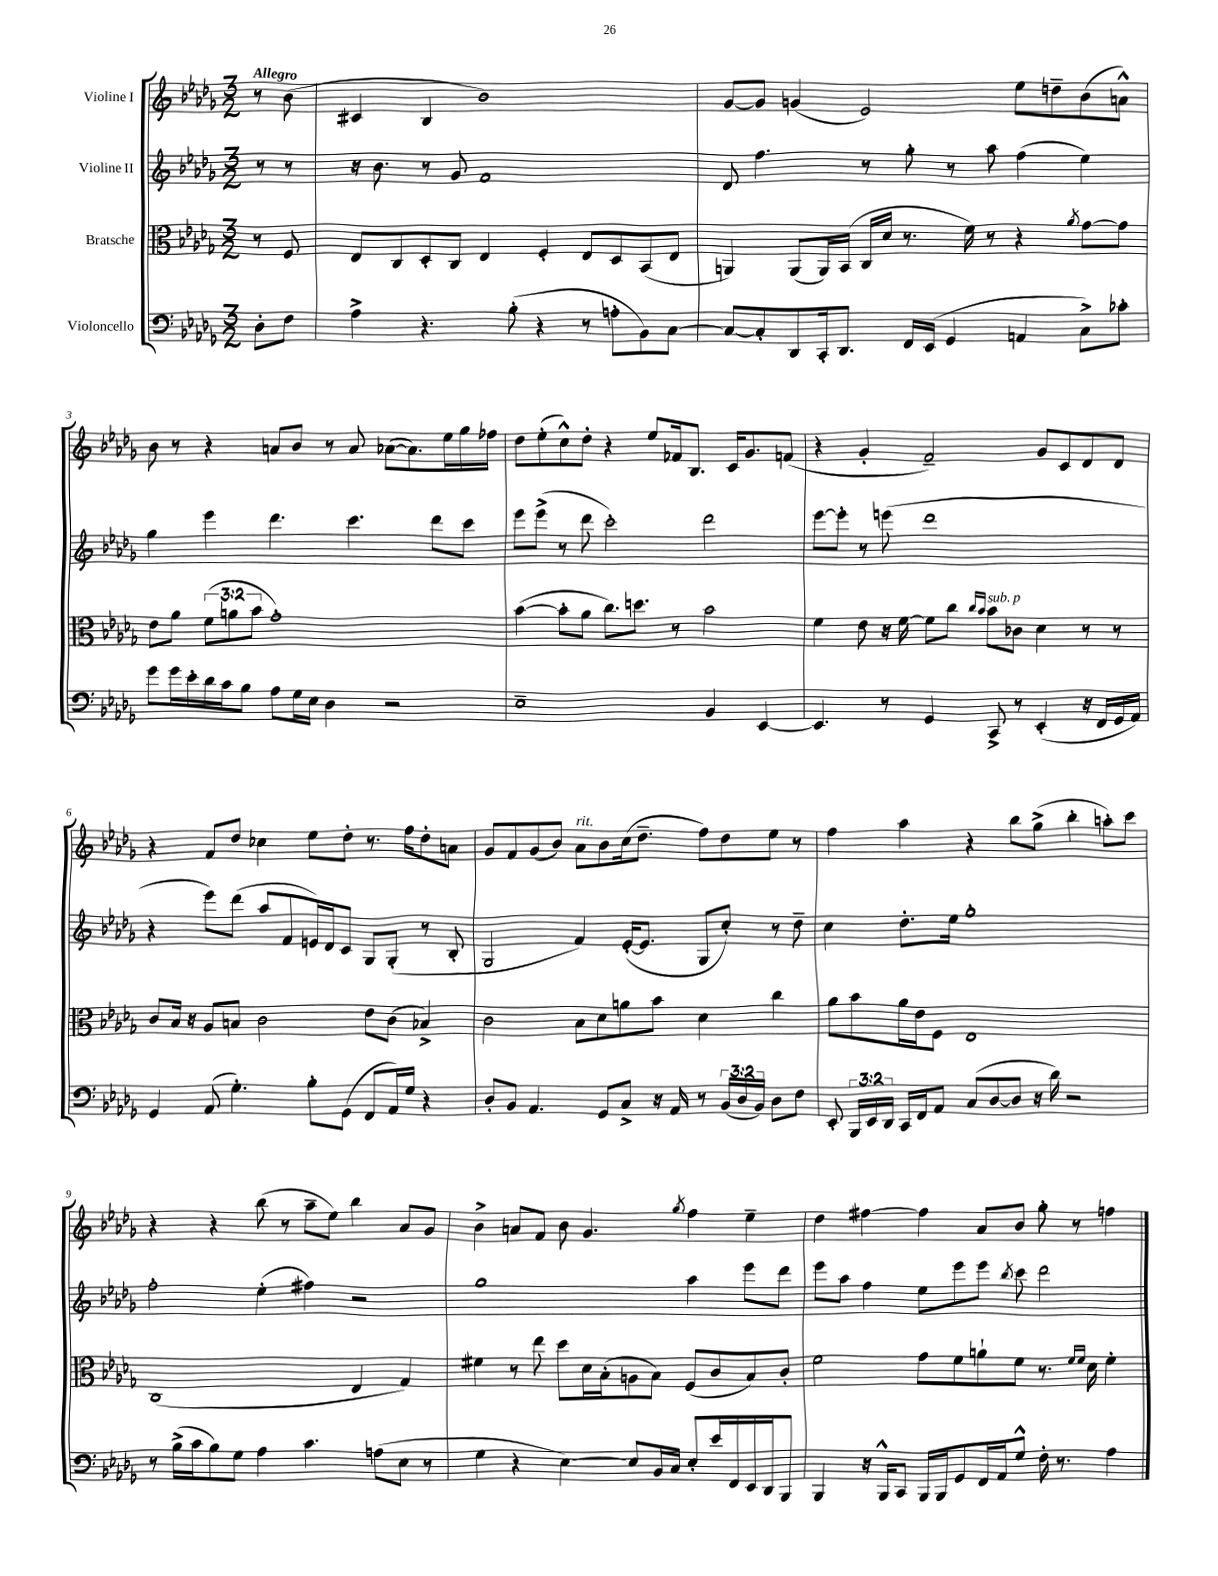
<<
\new StaffGroup <<
\new Staff = "s0" \with { instrumentName = "Violine I" } {
    \clef treble \key des \major \numericTimeSignature \time 3/2 \partial 4 \tempo "Allegro"
    \autoBeamOff r8 bes'8( |
    cis'4 bes4 bes'1) |
    ges'8[~ ges'8] g'4( ees'2) ees''8[ d''8-- bes'8( a'8]-^) |
    bes'8 r8 r4 a'8[ bes'8] r8 a'8 aes'8[~( aes'8.) ees''16 ges''16 fes''16] |
    des''8[ ees''8-.( c''8-^) des''8]-. r4 ees''8[ fes'16 bes8.] c'16[ ges'8. f'8]( |
    r4 ges'4-. f'2--) ges'8[ c'8 des'8 des'8] |
    r4 f'8[ des''8] ces''4 ees''8[ des''8]-. r8. f''16[ des''8-. a'8] |
    ges'8[ f'8 ges'8( bes'8]) aes'8[^\markup { \italic "rit." } bes'8 c''16( des''8.]-- f''8[) des''8 ees''8] r8 |
    f''4 aes''4 r4 bes''8[ ges''8]->( bes''4-. a''8[-.) c'''8] |
    r4 r4 bes''8( r8 aes''8[-- ees''8]) bes''4 aes'8[ ges'8] |
    bes'4-> a'8[ f'8] bes'8 ges'4. \acciaccatura { ges''8 } f''4 ees''4-- |
    des''4 fis''4~ fis''4 aes'8[ bes'8] ges''8-. r8 f''4 \bar "|." |
}
\new Staff = "s1" \with { instrumentName = "Violine II" } {
    \clef treble \key des \major \numericTimeSignature \time 3/2 \partial 4
    \autoBeamOff r8 r8 |
    r16 bes'8. r8 ges'8 f'1 |
    des'8 f''4. r8 ges''8-. r8 aes''8 f''4( ees''4) |
    ges''4 ees'''4 des'''4. c'''4. des'''8[ c'''8] |
    ees'''8[ ees'''8]->( r8 des'''8 c'''2-.) des'''2 |
    ees'''8[~ ees'''8]-. r8 e'''8( des'''1 |
    r4 ees'''8[) des'''8]( aes''8[ f'8 e'16) des'16 c'8] ges8[ ges8]-.( r8 bes8-. |
    ges2 f'4) ees'16[~-.( ees'8.] ges8[ c''8]-.) r8 des''8-- |
    c''4 des''8.[-. ees''16] ges''1-. |
    f''2-. ees''4-.( fis''4) r2 |
    ges''1 aes''4 ees'''8[ des'''8] |
    ees'''8[ aes''8] f''4 ees''8[ ees'''8 ees'''8] \acciaccatura { bes''8 } c'''8 des'''2 \bar "|." |
}
\new Staff = "s2" \with { instrumentName = "Bratsche" } {
    \clef alto \key des \major \numericTimeSignature \time 3/2 \override Staff.TupletNumber.text = #tuplet-number::calc-fraction-text \partial 4
    \autoBeamOff r8 f8 |
    ees8[ c8 des8-. c8] ees4 f4-. ees8[ des8 bes,8( ees8] |
    a,4) a,8[( a,16) bes,16]( c16[ des'16] r8. f'16) r8 r4 \acciaccatura { aes'8 } ges'8[~ ges'8] |
    ees'8[ aes'8] \tuplet 3/2 { f'8[( a'8 bes'8] } ges'1-.) |
    bes'4~( bes'8[-. aes'8] c''8.[) d''8.] r8 bes'2 |
    f'4 ees'8 r16 f'16~ f'8[ c''8] \grace { c''16[ bes'16] } bes'8[^\markup { \italic "sub. p" } ces'8] des'4 r8 r8 |
    c'8[ bes16] r16 aes8[ b8] c'2 ees'8[ c'8]( bes4->) |
    c'2 bes8[ des'8 a'8 bes'8] des'4 c''4 |
    aes'8[ bes'8 aes'16 ees'16 f8] ees1 |
    c1( ees4 ges4) |
    fis'4 r8 ees''8 des''8[ des'16 bes16-.( a8 bes8]) f8[( c'8 bes8) c'8]-. |
    f'2 ges'8[ f'8 a'8-! f'8] r8. \grace { f'16[ f'16] } des'16 f'4-. \bar "|." |
}
\new Staff = "s3" \with { instrumentName = "Violoncello" } {
    \clef bass \key des \major \numericTimeSignature \time 3/2 \override Staff.TupletNumber.text = #tuplet-number::calc-fraction-text \partial 4
    \autoBeamOff des8[-. f8] |
    aes4-> r4. bes8-.( r4 r8 a8[-. bes,8) c8]~ |
    c8[~ c8-. des,8 c,16-. des,8.] f,16[ ees,16]( ges,4 a,4 c8[->) ces'8]-. |
    ges'8[ ges'16 ees'16-. des'16 c'16 bes8] aes8[ ges16 ees16] des4 r2 |
    ees1-- bes,4 ees,4~ |
    ees,4. r8 ges,4 c,8-> r8 ees,4-.( r16 f,16[ ges,16 aes,16]) |
    ges,4 aes,8( ges4.-.) bes8[-. ges,8]( f,8[ aes,16) ges16] r4 |
    des8[-. bes,8] aes,4. ges,8[ c8]-> r16 aes,16 r8 \tuplet 3/2 { bes,16[( des16 bes,16]) } des8[ f8] |
    ees,8-. \tuplet 3/2 { bes,,16[ ees,16 des,16] } c,16[ f,16 aes,8] c8[( des8~ des8] r16 des'16) r2 |
    r8 bes16[->( c'16 bes8) ges8] aes4 c'4. a8[( ees8] r8 |
    ges4 r4 ees4~) ees8[ bes,16 c16] ees8[-. ees'16 f,16 ees,16 des,16 bes,,8] |
    bes,,4 r16 bes,,16[-^ c,8] bes,,16[ bes,,16 ges,8 f,16 aes,16 ges8]-^ f16-. r8. aes4 \bar "|." |
}
>>
>>
